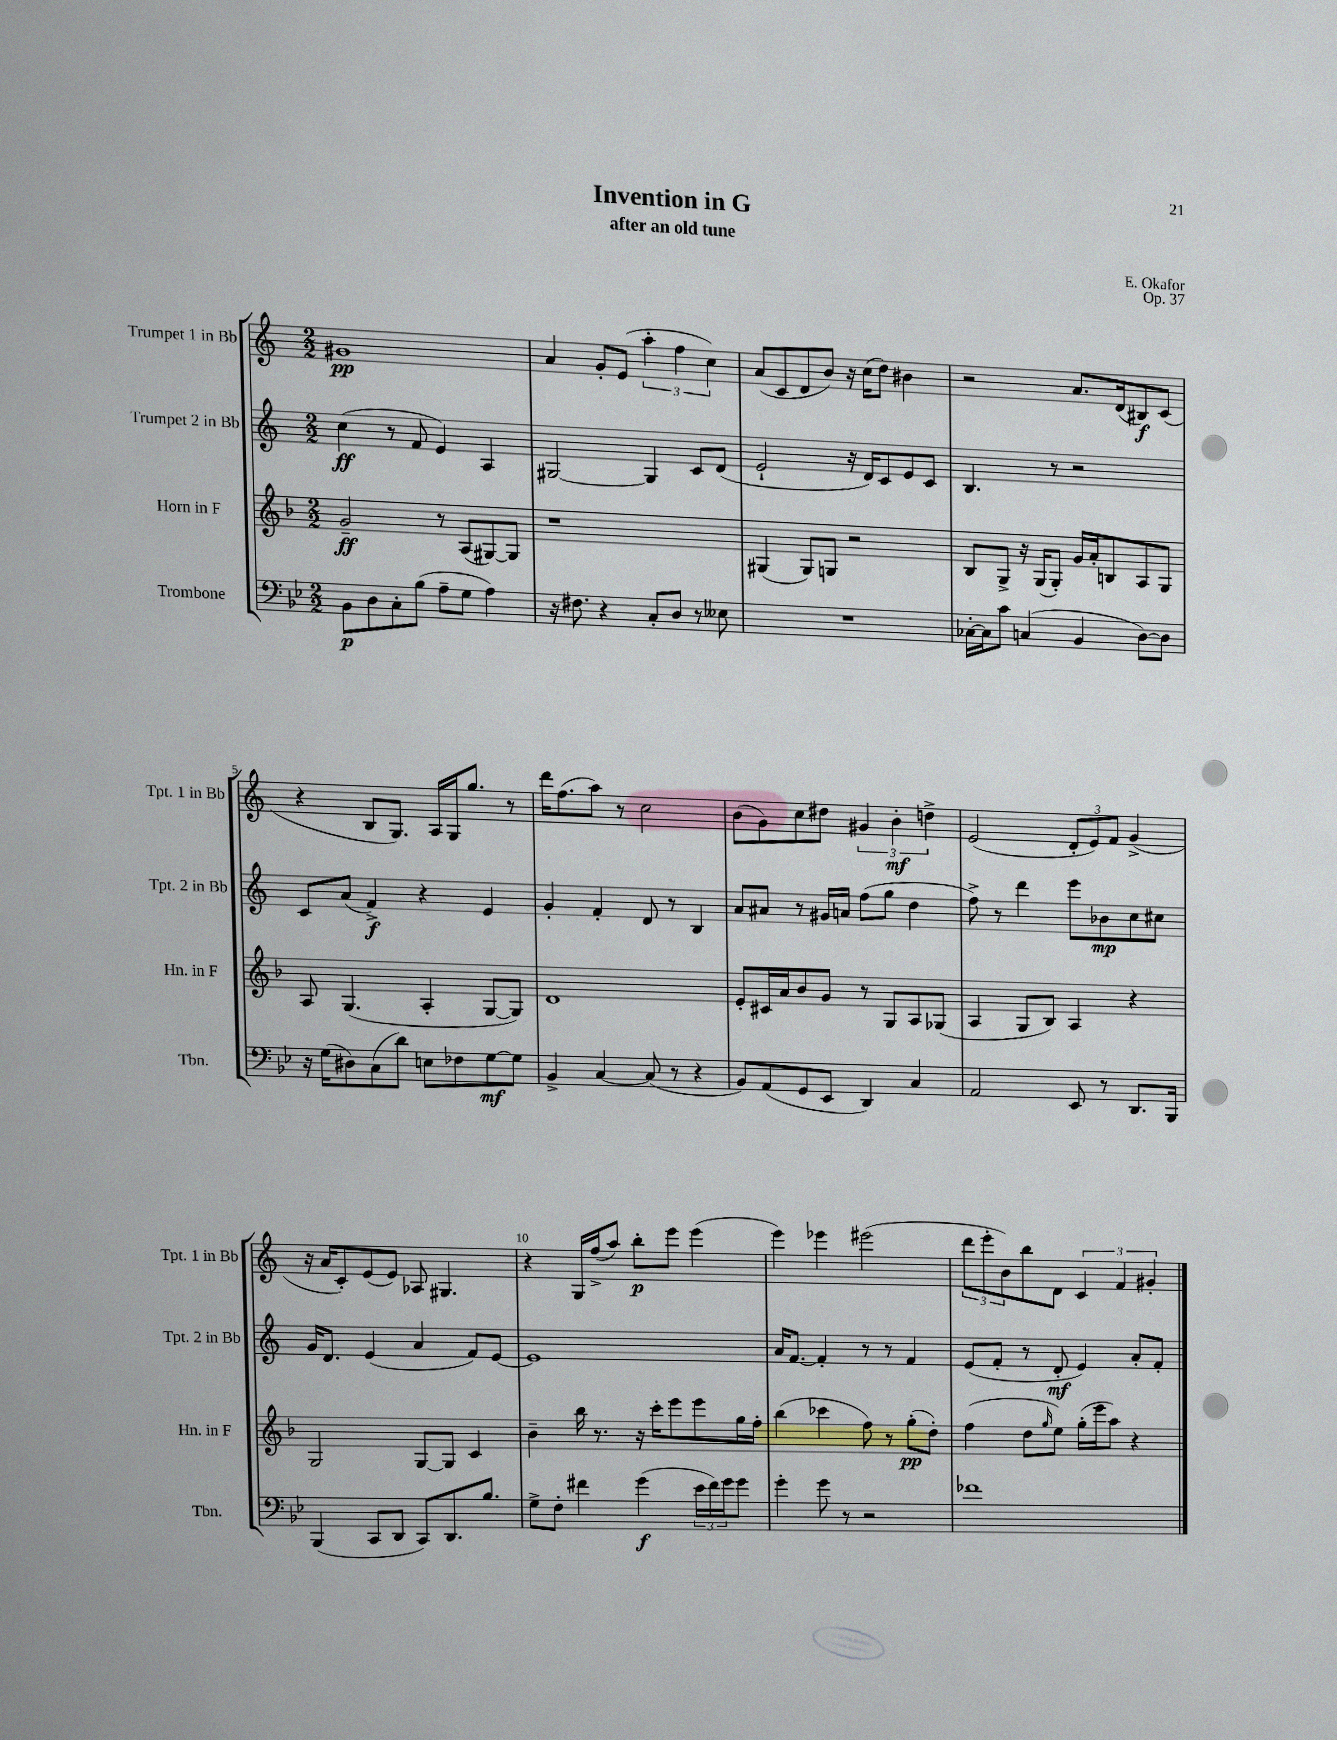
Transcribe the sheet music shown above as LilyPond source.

\header { title = "Invention in G" composer = "E. Okafor" subtitle = "after an old tune" opus = "Op. 37" }
<<
\new StaffGroup <<
\new Staff = "s0" \with { instrumentName = "Trumpet 1 in Bb" shortInstrumentName = "Tpt. 1 in Bb" } {
    \clef treble \key c \major \numericTimeSignature \time 2/2
    gis'1\pp |
    a'4 g'8-. e'8( \tuplet 3/2 { a''4-. f''4 c''4) } |
    a'8( c'8 d'8 b'8) r16 c''16( d''8) bis'4 |
    r2 a'8. d'16( bis8\f) c'8( |
    r4 b8 g8.) a16 g16 g''8. r8 |
    d'''16 f''8.( a''8) r8 c''2 |
    b'8( g'8) c''8 dis''8 \tuplet 3/2 { gis'4 b'4-.\mf d''4-> } |
    e'2( \tuplet 3/2 { d'8-. e'8) f'8 } g'4->( |
    r16 a'16 c'8-.) e'8( e'8) aes8 gis4. |
    r4 g16 f''16->( a''8) b''8-.\p e'''8 e'''4( |
    e'''4) ees'''4 eis'''2( |
    \tuplet 3/2 { d'''8 e'''8-. b'8) } b''8 d'8 \tuplet 3/2 { c'4 f'4 gis'4-. } \bar "|." |
}
\new Staff = "s1" \with { instrumentName = "Trumpet 2 in Bb" shortInstrumentName = "Tpt. 2 in Bb" } {
    \clef treble \key c \major \numericTimeSignature \time 2/2
    c''4\ff( r8 f'8 e'4) a4 |
    gis2~ gis4 c'8 d'8( |
    e'2-! r16 d'16) c'8 e'8 c'8 |
    b4. r8 r2 |
    c'8 a'8( f'4->\f) r4 e'4 |
    g'4-. f'4-. d'8 r8 b4 |
    a'8 ais'8 r8 gis'16 a'16 f''8( g''8 d''4 |
    f''8->) r8 d'''4 e'''8 bes'8\mp c''8 cis''8 |
    g'16 d'8. e'4( a'4 f'8) e'8~ |
    e'1 |
    a'16 f'8.~ f'4-. r8 r8 f'4 |
    e'8( f'8-. r8 d'8-.\mf e'4) a'8-. f'8-. \bar "|." |
}
\new Staff = "s2" \with { instrumentName = "Horn in F" shortInstrumentName = "Hn. in F" } {
    \clef treble \key f \major \numericTimeSignature \time 2/2
    g'2--\ff r8 a8( gis8~) gis8 |
    r1 |
    gis4( gis8) g8 r2 |
    bes8 g8-> r16 g16( g8-.) g'16 a'16-. b8 a8 g8 |
    a8 g4.( a4-. g8~ g8) |
    d'1 |
    e'8-. cis'16 a'16 bes'8 g'8 r8 g8 a8 ges8( |
    a4 g8 bes8) a4 r4 |
    g2 g8~ g8 c'4 |
    bes'4-- bes''16 r8. r16 c'''16-. e'''8 e'''8 g''16 f''16-. |
    bes''4( ces'''4 f''8) r8 g''8-.\pp( d''8-.) |
    f''4( d''8 \grace { g''16 } e''8) g''16-.( e'''16 a''8) r4 \bar "|." |
}
\new Staff = "s3" \with { instrumentName = "Trombone" shortInstrumentName = "Tbn." } {
    \clef bass \key bes \major \numericTimeSignature \time 2/2
    bes,8\p d8 c8-. bes8( a8-- g8 a4) |
    r16 fis8. r4 c8-. d8 r8 eeses8 |
    R1 |
    ces16~-. ces16 c'8 c4( bes,4 d8~) d8 |
    r16 g16( dis8) c8( d'8) e8 fes8 g8~\mf g8 |
    bes,4-> c4~ c8( r8 r4 |
    bes,8) a,8( g,8 ees,8 d,4) c4 |
    a,2 ees,8 r8 d,8. bes,,16 |
    bes,,4( c,8 d,8 c,8) d,8. bes8. |
    g8-> f8-. fis'4 g'4\f( \tuplet 3/2 { ees'16 fis'16) g'16 } g'8 |
    g'4-. g'8 r8 r2 |
    fes'1 \bar "|." |
}
>>
>>
\layout { \context { \Score \override BarNumber.break-visibility = ##(#f #t #t) barNumberVisibility = #(every-nth-bar-number-visible 5) } }
